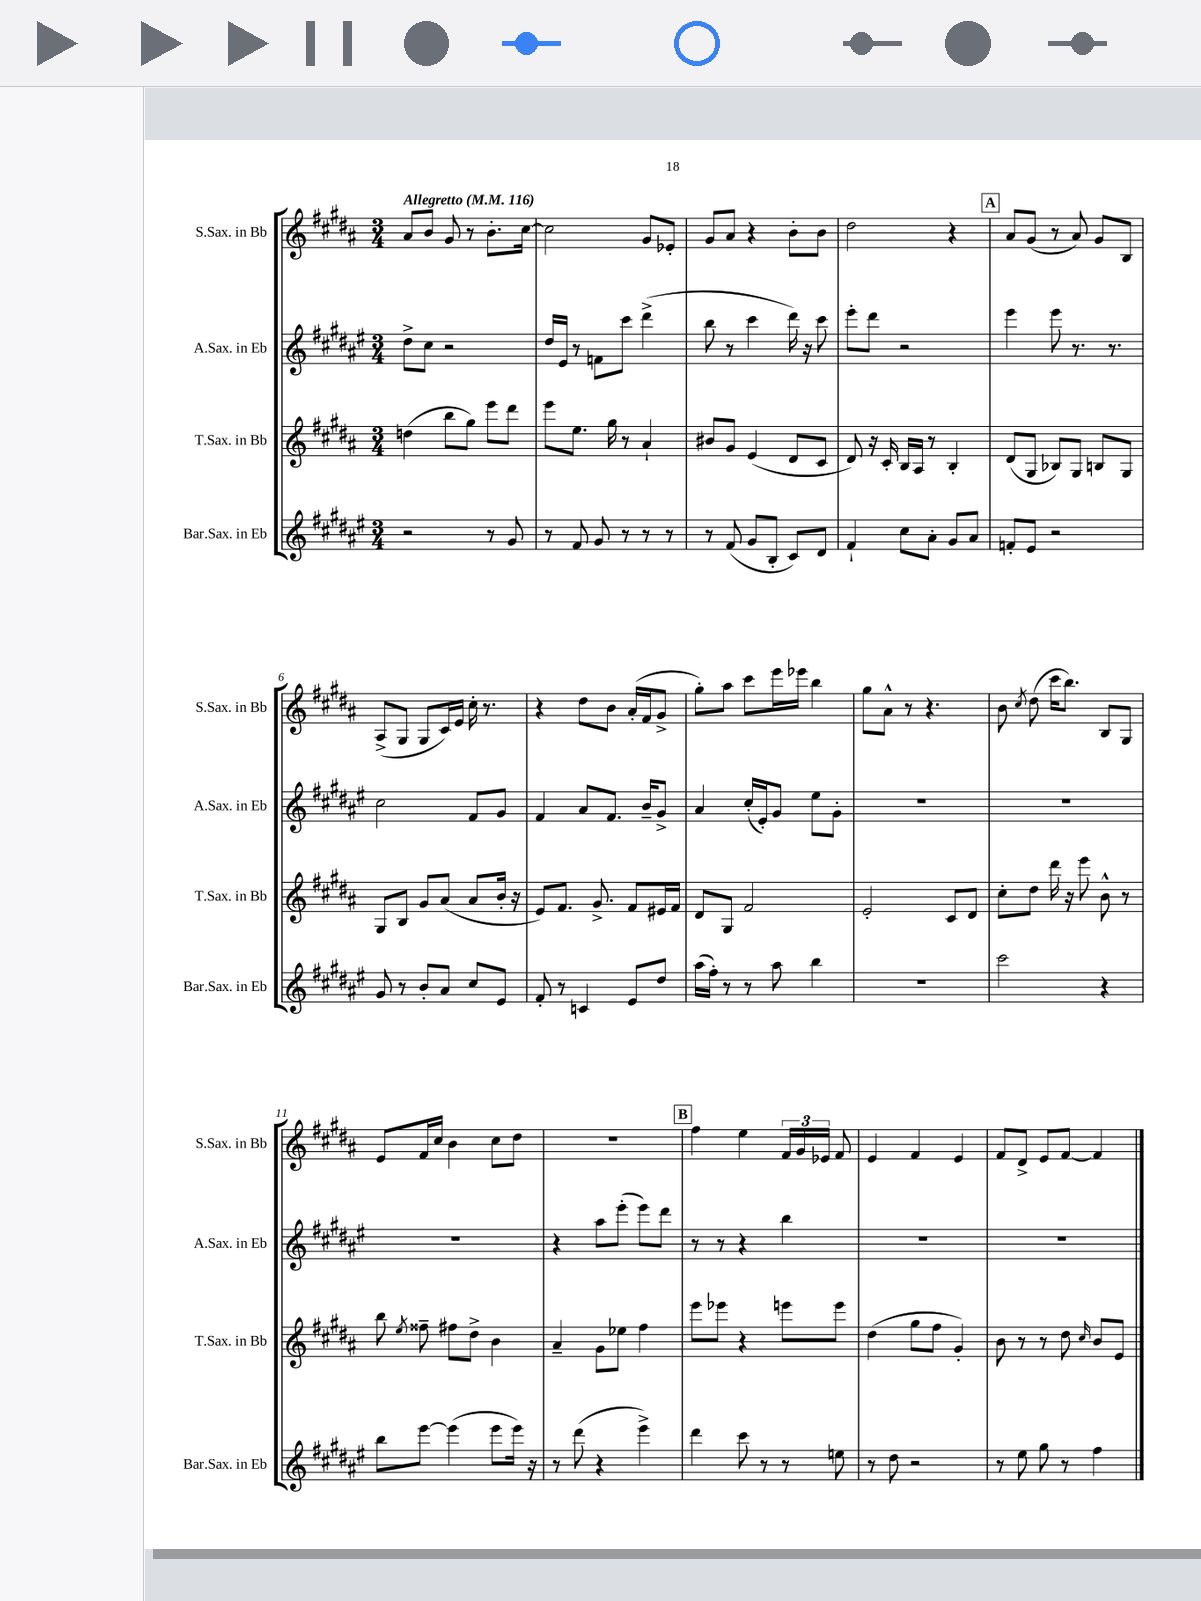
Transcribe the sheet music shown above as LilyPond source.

<<
\new StaffGroup <<
\new Staff = "s0" \with { instrumentName = "S.Sax. in Bb" shortInstrumentName = "S.Sax. in Bb" } {
    \clef treble \key b \major \numericTimeSignature \time 3/4 \tempo "Allegretto" 4 = 116
    \autoBeamOff ais'8[ b'8] gis'8 r8 b'8.[-. cis''16]~ |
    cis''2 gis'8[ ees'8]-. |
    gis'8[ ais'8] r4 b'8[-. b'8] |
    dis''2 r4 |
    \mark \markup { \box "A" } ais'8[ gis'8]( r8 ais'8) gis'8[ b8] |
    ais8[->( gis8] gis8[ cis'16) e'16] cis''16-. r8. |
    r4 dis''8[ b'8] ais'16[-.( fis'16 gis'8]-> |
    gis''8[-.) ais''8] cis'''8[ e'''16 ees'''16] b''4 |
    gis''8[ ais'8]-^ r8 r4. |
    b'8 \acciaccatura { cis''8 } dis''8( cis'''16[ b''8.]) b8[ gis8] |
    e'8[ fis'16 cis''16] b'4 cis''8[ dis''8] |
    R2. |
    \mark \markup { \box "B" } fis''4 e''4 \tuplet 3/2 { fis'16[ gis'16 ees'16] } fis'8 |
    e'4 fis'4 e'4 |
    fis'8[ dis'8]-> e'8[ fis'8]~ fis'4 \bar "|." |
}
\new Staff = "s1" \with { instrumentName = "A.Sax. in Eb" shortInstrumentName = "A.Sax. in Eb" } {
    \clef treble \key fis \major \numericTimeSignature \time 3/4
    \autoBeamOff dis''8[-> cis''8] r2 |
    dis''16[ eis'16] r8 f'8[ cis'''8] dis'''4->( |
    b''8 r8 cis'''4 dis'''16) r16 cis'''8 |
    eis'''8[-. dis'''8] r2 |
    \mark \markup { \box "A" } eis'''4 eis'''8 r8. r8. |
    cis''2 fis'8[ gis'8] |
    fis'4 ais'8[ fis'8.] b'16[-- gis'8]-> |
    ais'4 cis''16[-.( eis'16-.) gis'8] eis''8[ gis'8]-. |
    R2. |
    R2. |
    R2. |
    r4 ais''8[ eis'''8]-.( eis'''8[) dis'''8] |
    \mark \markup { \box "B" } r8 r8 r4 b''4 |
    R2. |
    R2. \bar "|." |
}
\new Staff = "s2" \with { instrumentName = "T.Sax. in Bb" shortInstrumentName = "T.Sax. in Bb" } {
    \clef treble \key b \major \numericTimeSignature \time 3/4
    \autoBeamOff d''4( b''8[ gis''8]) e'''8[ dis'''8] |
    e'''8[ e''8.] gis''16 r8 ais'4-! |
    bis'8[ gis'8] e'4( dis'8[ cis'8] |
    dis'8) r16 cis'16-. b16[ ais16] r8 b4-. |
    \mark \markup { \box "A" } dis'8[( gis8] bes8[) gis8] b8[ gis8] |
    gis8[ b8] gis'8[ ais'8]( ais'8[ b'16]-. r16 |
    e'8[) fis'8.] gis'8.-> fis'8[ eis'16 fis'16] |
    dis'8[ gis8] fis'2 |
    e'2-. cis'8[ dis'8] |
    cis''8[-. dis''8] dis'''16 r16 e'''8 b'8-^ r8 |
    b''8 \acciaccatura { e''8 } fisis''8-- fis''8[ dis''8]-> b'4 |
    ais'4-- gis'8[ ees''8] fis''4 |
    \mark \markup { \box "B" } e'''8[ ees'''8] r4 e'''8[ e'''8] |
    dis''4( gis''8[ fis''8] gis'4-.) |
    b'8 r8 r8 dis''8 \grace { cis''16 } b'8[ e'8] \bar "|." |
}
\new Staff = "s3" \with { instrumentName = "Bar.Sax. in Eb" shortInstrumentName = "Bar.Sax. in Eb" } {
    \clef treble \key fis \major \numericTimeSignature \time 3/4
    \autoBeamOff r2 r8 gis'8 |
    r8 fis'8 gis'8 r8 r8 r8 |
    r8 fis'8( gis'8[ b8]-. cis'8[) dis'8] |
    fis'4-! cis''8[ ais'8]-. gis'8[ ais'8] |
    \mark \markup { \box "A" } f'8[-. eis'8] r2 |
    gis'8 r8 b'8[-. ais'8] cis''8[ eis'8] |
    fis'8-. r8 c'4 eis'8[ dis''8] |
    ais''16[( fis''16]-.) r8 r8 ais''8 b''4 |
    R2. |
    cis'''2 r4 |
    b''8[ eis'''8]~ eis'''4( eis'''8[ eis'''16]) r16 |
    r8 dis'''8( r4 eis'''4->) |
    \mark \markup { \box "B" } dis'''4 cis'''8 r8 r8 e''8 |
    r8 dis''8 r2 |
    r8 eis''8 gis''8 r8 fis''4 \bar "|." |
}
>>
>>
